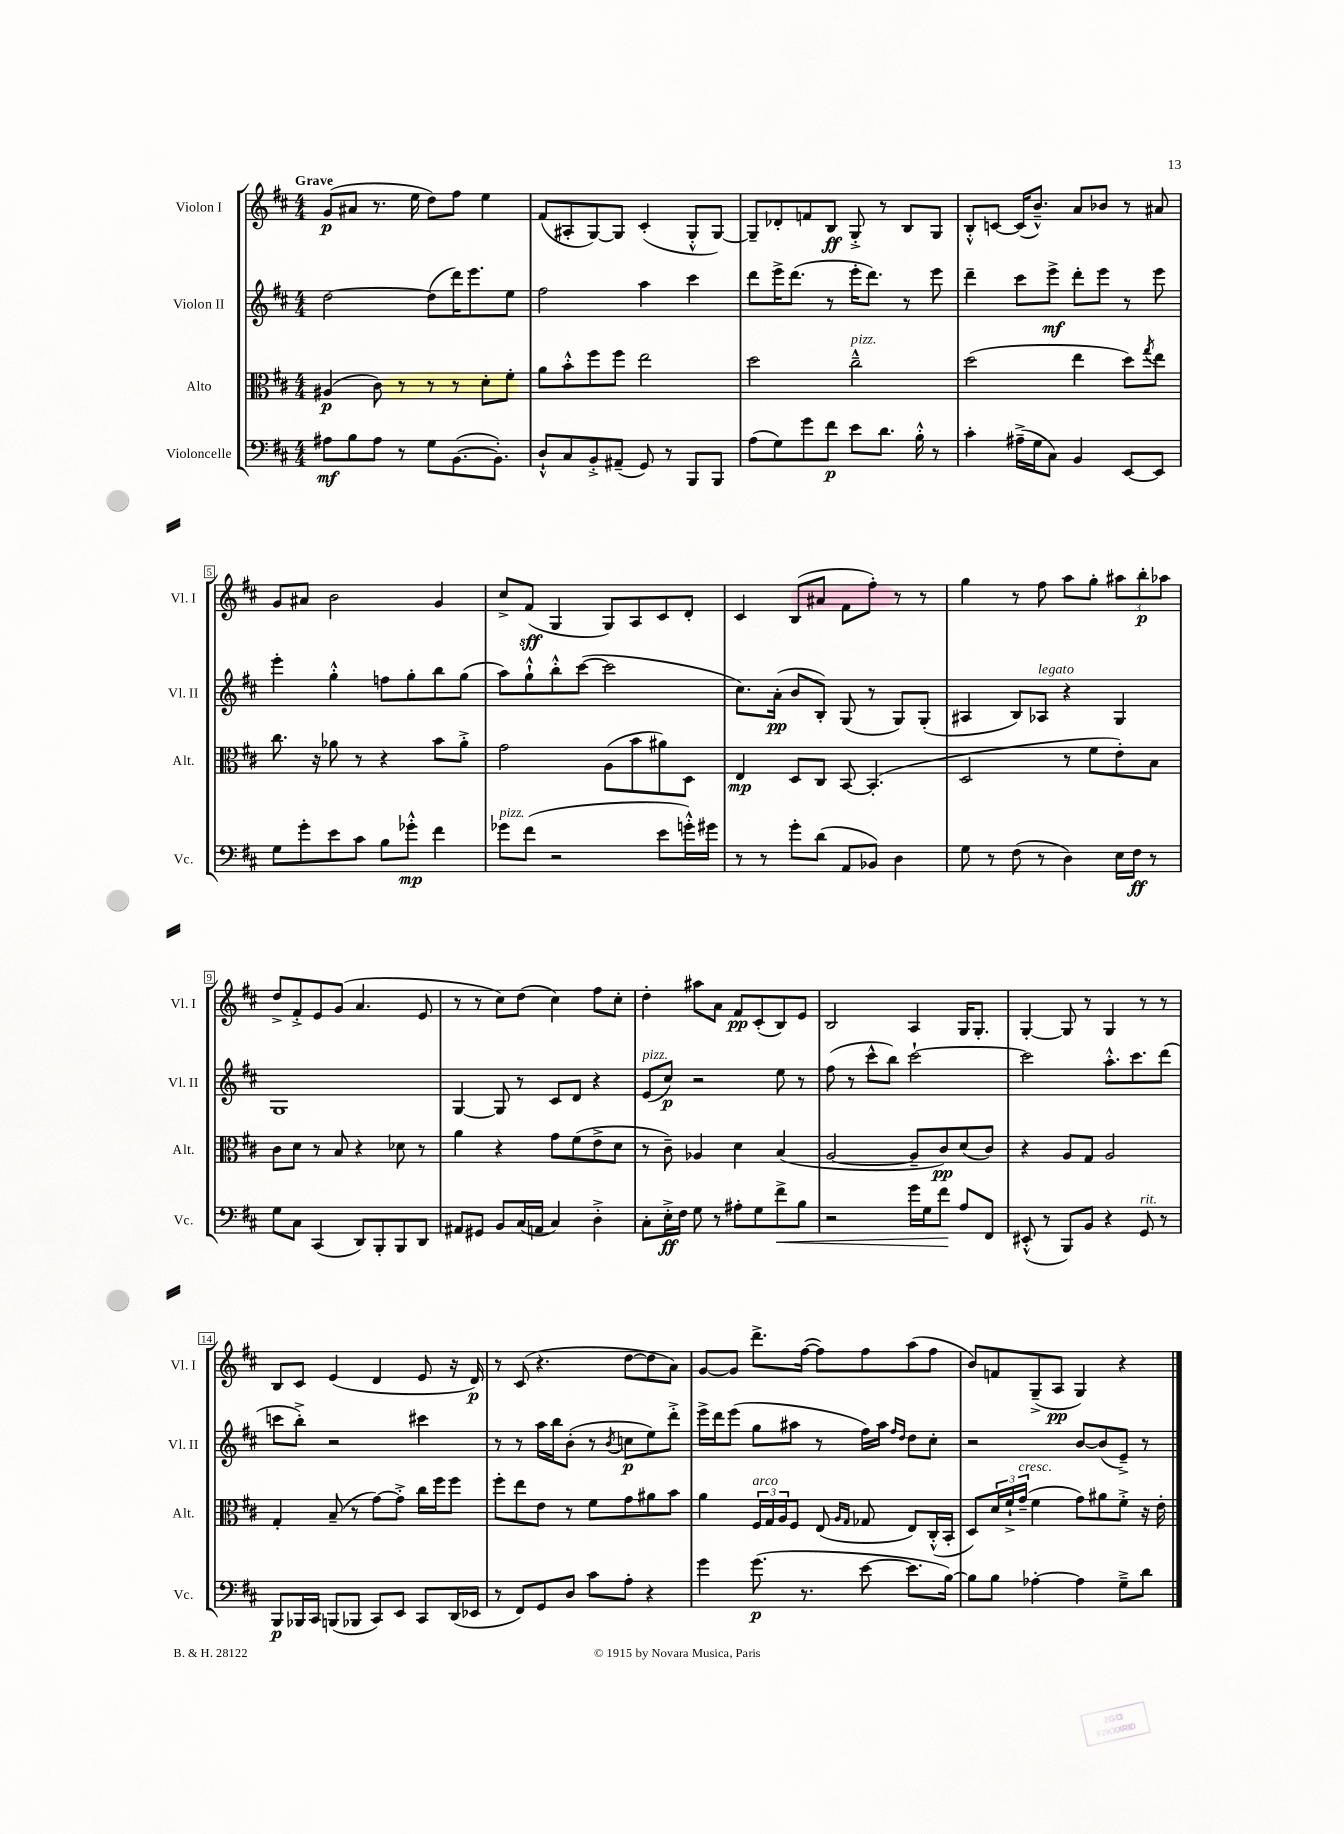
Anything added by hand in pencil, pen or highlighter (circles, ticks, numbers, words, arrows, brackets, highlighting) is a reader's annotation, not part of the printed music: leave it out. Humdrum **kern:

**kern	**kern	**kern	**kern
*staff4	*staff3	*staff2	*staff1
*clefF4	*clefC3	*clefG2	*clefG2
*k[f#c#]	*k[f#c#]	*k[f#c#]	*k[f#c#]
*M4/4	*M4/4	*M4/4	*M4/4
8A#\L	(4A#/	[2dd\	(8g/L
8B\	.	.	8a#/J
8A#\J	8c#\)	.	8.r
8r	8r	.	.
.	.	.	16ee\
8G\L	8r	(8dd\]L	8dd\L)
([8.BB\	8r	16ddd\K)	8ff#\J
.	.	8.eee\	.
.	8d'\L	.	4ee\
8.BB'\]J)	.	.	.
.	8f#'\J	8ee\J	.
=	=	=	=
8D`^^/L	8a\L	2ff#\	(8f#/L
8C#/	8b'^^\	.	8A#'/
8BB'^/	8ff#\	.	[8G/)
(8AA#~/J	8ff#\J	.	8G/]J
8GG/)	2ee\	4aa\	(4c#'/
8r	.	.	.
8BBB/L	.	4ccc#\	8G'^^/L
8BBB/J	.	.	[8G/J)
=	=	=	=
(8A\L	2dd\	8ddd\L	8G~/]L
8G\)	.	16eee^\K	8d-'/
.	.	(8.ddd\J	.
8g\	.	.	8f/
8f#\J	.	8r	8B/J
8e\L	2cc#~^^\	16eee'\LK	8G'^/
.	.	8.ddd\J)	.
8.d\J	.	.	8r
.	.	8r	8B/L
16B'^^\	.	.	.
8r	.	8eee\	8G/J
=	=	=	=
4c#'\	(2dd\	4ddd~\	8B'^^/L
.	.	.	[8c/J
(16A#~^\LL	.	8ccc#\L	(16c/]LK
16G\J	.	.	8.b~^^/J)
8C#\J)	.	8eee^\J	.
4BB/	4ee\	8ddd'\L	8a/L
.	.	8eee\J	8b-/J
[8EE/L	8dd\L)	8r	8r
.	8qgg/	.	.
8EE/]J	8ee\J	8eee\	8a#/
=	=	=	=
8G\L	8.cc#\	4eee'\	8g/L
8g'\	.	.	8a#/J
.	16r	.	.
8e\	8a-\	4gg'^^\	2b\
8c#\J	8r	.	.
8B\L	4r	8ff\L	.
8g-'^^\J	.	8gg'\	.
4f#\	8b\L	8bb\	4g/
.	8a-'^\J	(8gg\J	.
=	=	=	=
8g-\L	2g\	8aa\L)	8cc#^/L
(8f#\J	.	8gg`^^\	(8f#/J
2r	.	8bb'^^\	4G/
.	.	([8ccc#\J	.
.	(8A\L	2ccc#\]	8G/L)
.	8b\	.	8A/
8e\L	8a#\)	.	8c#/
16g'^^\L)	8D\J	.	8d'/J
16g#\JJ	.	.	.
=	=	=	=
8r	4E/	8.cc#\L)	4c#/
8r	.	.	.
.	.	(16a'\Jk	.
8g'\L	8D/L	8b/L	(8B/L
(8d\J	8C#/J	8B'/J)	8a#/J
8AA/L	[8BB/	(8G/	8f#\L
8BB-/J)	(4.BB'/]	8r	8ff#'\J)
4D\	.	8G/L)	8r
.	.	(8G'/J	8r
=	=	=	=
8G\	2D/	4A#/	4gg\
8r	.	.	.
(8F#\	.	8B/L)	8r
8r	.	8A-/J	8ff#\
4D\)	8r	4r	8aa\L
.	8f#\L	.	8gg'\J
16E\LL	8e'\)	4G/	12aa#\L
16F#\JJ	.	.	.
.	.	.	12bb'\
8r	8B\J	.	.
.	.	.	12aa-\J
=	=	=	=
8G\L	8c#\L	1G	8dd^/L
8C#\J	8d\J	.	8f#'^/
(4CC#/	8r	.	8e/
.	8B/	.	(8g/J
8DD/L)	4r	.	4.a/
8BBB'/	.	.	.
8BBB/	8d-\	.	.
8DD/J	8r	.	8e/
=	=	=	=
8AA#/L	4a\	[4G/	8r
8GG#/J	.	.	8r
8BB/L	4r	8G/]	8cc#\L)
(16C#/L	.	8r	(8dd\J
16AA/JJ	.	.	.
4C#/)	8g\L	8c#/L	4cc#\)
.	(8f#\	8d/J	.
4D'^\	8e^\	4r	8ff#\L
.	8d\J	.	8cc#'\J
=	=	=	=
8C#'\L	8r	(8e/L	4dd'\
16E'^\L	8c#~\)	8cc#/J)	.
16F#\JJ	.	.	.
8G\	4A-/	2r	8aa#\L
8r	.	.	8a\J
8A#'\L	4d\	.	8f#/L
8G\	.	.	(8c#'/
8f#^\	(4B/	8ee\	8B/)
8B\J	.	8r	8e/J
=	=	=	=
2r	[2A/	(8ff#\	2B/
.	.	8r	.
.	.	8ccc#^^\L	.
.	.	8bb\J)	.
16g\LL	8A~/]L	[2ccc#`\	4A/
16G\J	.	.	.
8f#\J	8c#/)	.	.
8A/L	(8d/	.	16G/LK
.	.	.	8.G'/J
8FF#/J	8c#/J)	.	.
=	=	=	=
(8EE#'^^/	4r	2ccc#\]	[4G'/
8r	.	.	.
8BBB/L)	8A/L	.	8G/]
8BB/J	8G/J	.	8r
4r	2A/	8.aa'^^\L	4G/
.	.	8.ccc#\	.
8GG/	.	.	8r
8r	.	(8ddd\J	8r
=	=	=	=
8BBB/L	4G'/	8ccc\L	8B/L
16BBB-/L	.	8bb'^\J)	8c#/J
16CC#/JJ	.	.	.
(8BBB/L	(8B~/	2r	(4e/
8BBB-/J	8r	.	.
8CC#/L)	[8g\L)	.	4d/
8EE/J	8g'^\]J	.	.
8CC#/L	16cc#\LL	4ccc#\	8e/
.	16ff#\J	.	.
(16DD/L	8ff#\J	.	16r
16EE-/JJ	.	.	16d/)
=	=	=	=
8r	8ff#'\L	8r	8r
8FF#/L)	8ee\	8r	(8c#/
8GG/	8e\J	16aa\LL	4.r
.	.	16bb\J	.
8D/J	8r	(8b'\J	.
8c#\L	8f#\L	8r	.
.	.	8qb/	.
8A'\J	8g\	8cc\L	[8dd\L
4r	8a#\	8ee\)	8dd\]
.	8b\J	8ddd'^\J	8a\J)
=	=	=	=
4g\	4a\	16eee^\LL	[8g/L
.	.	16ddd\J	.
.	.	(8eee\J	8g/]J
(8.g\	24F#/LL	8gg\L	8.ddd^\L
.	24G/	.	.
.	24A/J	.	.
.	8F#/J	8aa#\J	.
8.r	.	.	([16ff#\Jk
.	(8E/	8r	8ff#\]L)
.	16qqA/LL	.	.
.	16qqG/JJ	.	.
[8e\	8G-/	16ff#\LL)	8ff#\
.	.	16aa#\JJ	.
.	.	16qqff#/LL	.
.	.	16qqdd/JJ	.
8.e\]L	8E/L)	8dd\L	(8aa\
.	(16C#'^^/L	8cc#'\J	8ff#\J
[16B\Jk)	16BB'/JJ	.	.
=	=	=	=
8B\]L	8D/L)	2r	8b/L)
8B\J	24d/L	.	8f/
.	24f#`^/	.	.
.	(24g~/JJ	.	.
[4A-'\	4f#\	.	(8G~^/
.	.	.	8A/J
4A-\]	8g\L)	[8b/L	4G/)
.	8a#\	(8b/]	.
8G~^\L	8f#'^\J	8e~^/J)	4r
8d\J	16r	8r	.
.	16e'\	.	.
==	==	==	==
*-	*-	*-	*-
